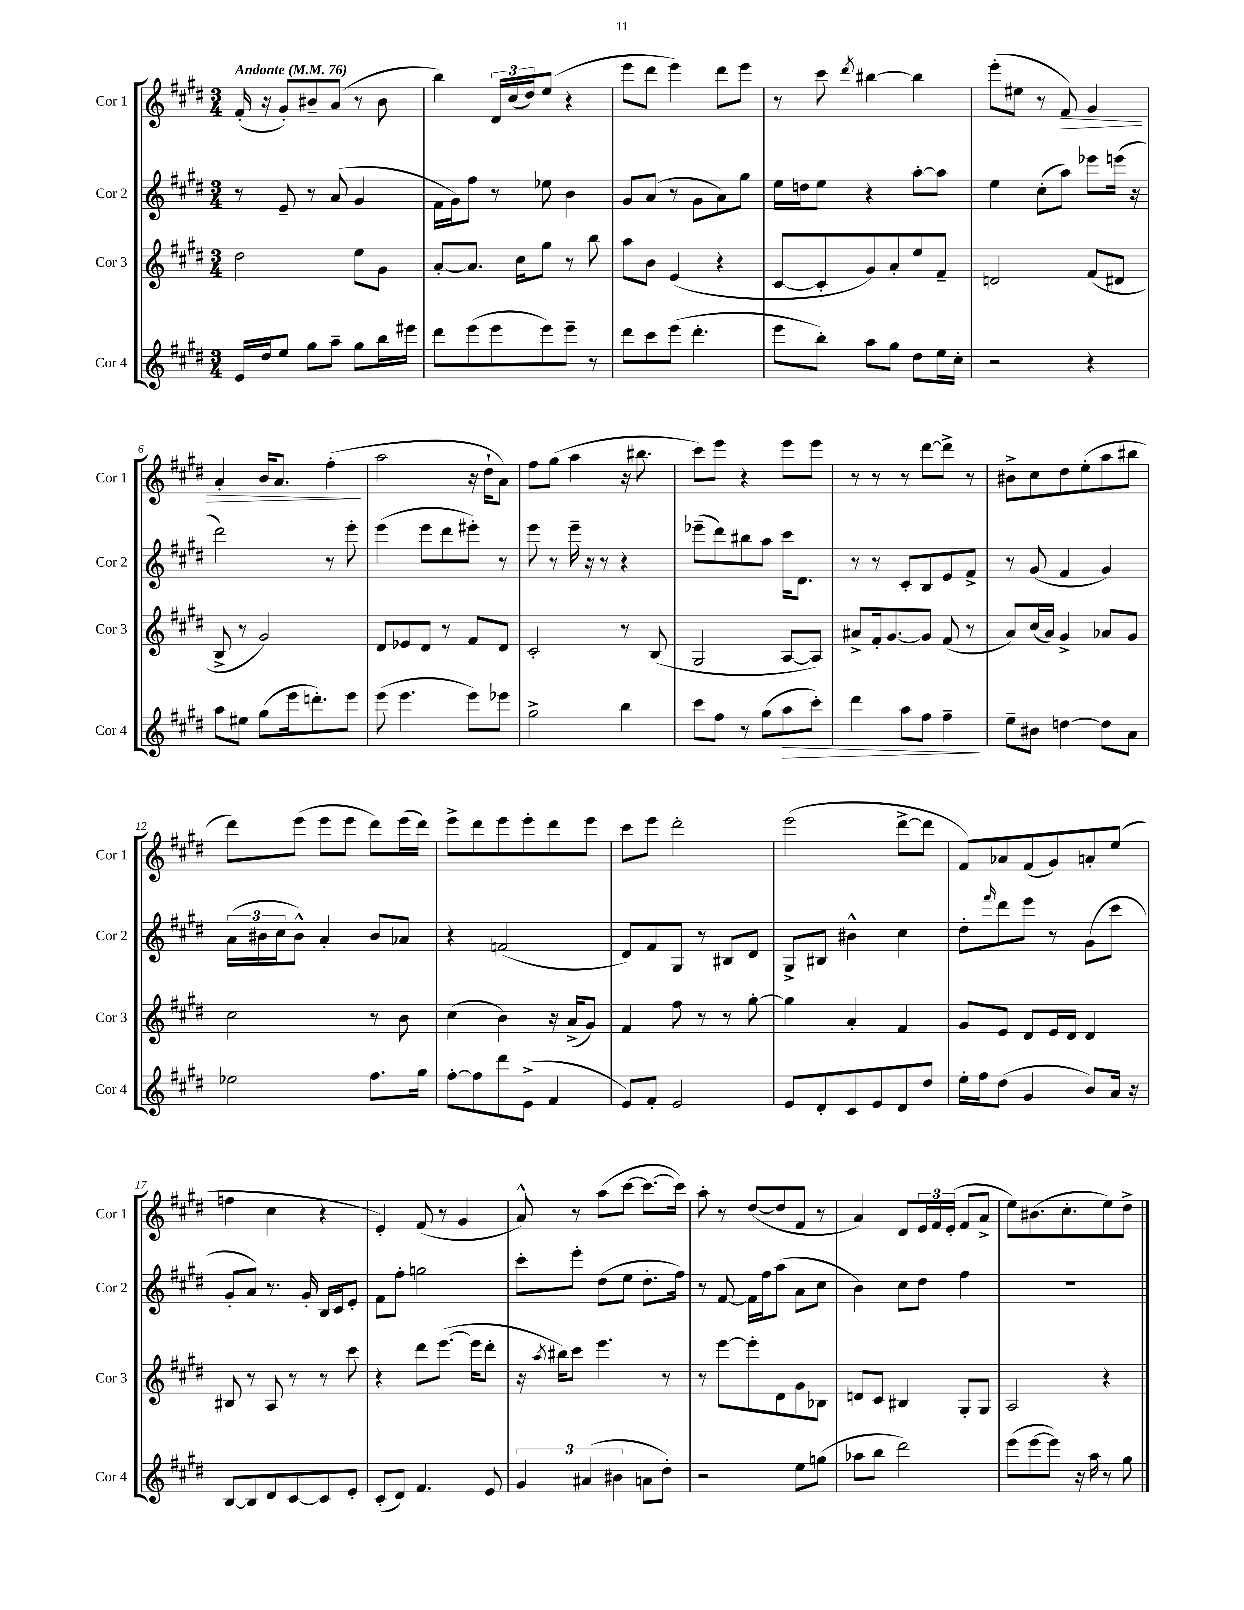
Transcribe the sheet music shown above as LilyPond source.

<<
\new StaffGroup <<
\new Staff = "s0" \with { instrumentName = "Cor 1" shortInstrumentName = "Cor 1" } {
    \clef treble \key e \major \numericTimeSignature \time 3/4 \tempo "Andante" 4 = 76
    fis'16-.( r16 gis'8-.) bis'8-- a'8( r8 bis'8 |
    b''4) \tuplet 3/2 { dis'16 cis''16( dis''16) } e''8( r4 |
    e'''8 dis'''8 e'''4) dis'''8 e'''8 |
    r8 cis'''8 \acciaccatura { dis'''8 } bis''4~ bis''4 |
    e'''8-.( eis''8 r8 fis'8\>) gis'4 |
    a'4-. b'16 a'8. fis''4-.\!( |
    a''2 r16 dis''16-! a'8) |
    fis''8 gis''8( a''4 r16 bis''8. |
    cis'''8) e'''8 r4 e'''8 e'''8 |
    r8 r8 r8 dis'''8~ dis'''8-> r8 |
    bis'8-> cis''8 dis''8 e''8-.( a''8 bis''8 |
    dis'''8) e'''8( e'''8 e'''8 dis'''8) e'''16( dis'''16) |
    e'''8-> dis'''8 e'''8 e'''8-. dis'''8 e'''8 |
    cis'''8 e'''8 dis'''2-. |
    e'''2( dis'''8~-> dis'''8 |
    fis'8) aes'8 fis'8( gis'8) a'8-. e''8( |
    f''4 cis''4 r4 |
    e'4-.) fis'8( r8 gis'4 |
    a'8-^) r8 a''8( cis'''8~ cis'''8.~ cis'''16) |
    a''8-. r8 dis''8~( dis''8 fis'8 r8 |
    a'4) dis'8 \tuplet 3/2 { e'16 fis'16 e'16-.( } fis'8 a'8-> |
    e''8) bis'8.( cis''8.-. e''8) dis''8-> \bar "|." |
}
\new Staff = "s1" \with { instrumentName = "Cor 2" shortInstrumentName = "Cor 2" } {
    \clef treble \key e \major \numericTimeSignature \time 3/4
    r8 e'8-- r8 a'8( gis'4 |
    fis'16 gis'16) fis''8 r8 ees''8 b'4 |
    gis'8 a'8( r8 gis'8 a'8) gis''8 |
    e''16 d''16 e''8 r4 a''8~-. a''8 |
    e''4 cis''8-.( a''8) ees'''8 e'''16( r16 |
    dis'''2) r8 e'''8-. |
    e'''4( e'''8 dis'''8 eis'''8-.) r8 |
    e'''8 r8 e'''16-- r16 r8 r4 |
    ees'''8--( dis'''8) bis''8 a''8 cis'''16 dis'8. |
    r8 r8 cis'8-. b8 e'8 fis'8-> |
    r8 gis'8( fis'4 gis'4) |
    \tuplet 3/2 { a'16( bis'16 cis''16 } bis'8-^) a'4-. bis'8 aes'8 |
    r4 f'2( |
    dis'8) fis'8 gis8 r8 bis8 dis'8 |
    gis8-> bis8 bis'4-^ cis''4 |
    dis''8-. \grace { fis'''16 } dis'''8 e'''8 r8 gis'8( cis'''8 |
    gis'8-. a'8) r8. gis'16-. b16 cis'16 e'8-. |
    fis'8 fis''8-. g''2 |
    cis'''8-. e'''8-. dis''8( e''8 dis''8.-. fis''16) |
    r8 fis'8~ fis'16 fis''16 a''8( a'8 cis''8 |
    b'4) cis''8 dis''8 fis''4 |
    R2. \bar "|." |
}
\new Staff = "s2" \with { instrumentName = "Cor 3" shortInstrumentName = "Cor 3" } {
    \clef treble \key e \major \numericTimeSignature \time 3/4
    dis''2 e''8 gis'8 |
    a'8~-. a'8. cis''16 gis''8 r8 b''8 |
    a''8 b'8 e'4( r4 |
    cis'8~ cis'8-. gis'8) a'8-. e''8 fis'8-- |
    d'2 fis'8( dis'8 |
    b8-> r8 gis'2) |
    dis'8 ees'8 dis'8 r8 fis'8 dis'8 |
    cis'2-. r8 b8( |
    gis2 a8~ a8) |
    ais'8-> fis'16-. gis'8.~ gis'8 fis'8( r8 |
    a'8) cis''16( a'16) gis'4-> aes'8 gis'8 |
    cis''2 r8 b'8 |
    cis''4( b'4) r16 a'16->( gis'8) |
    fis'4 fis''8 r8 r8 gis''8~-. |
    gis''4 a'4-. fis'4 |
    gis'8 e'8 dis'8 e'16 dis'16 dis'4 |
    bis8 r8 a8 r8 r8 cis'''8 |
    r4 dis'''8 e'''8.~( e'''16 dis'''8-. |
    r16 \acciaccatura { a''8 } bis''16) cis'''8 e'''4. r8 |
    r8 e'''8~ e'''8-. dis'8 gis'8 bes8 |
    d'8 cis'8 bis4 gis8-. gis8 |
    a2 r4 \bar "|." |
}
\new Staff = "s3" \with { instrumentName = "Cor 4" shortInstrumentName = "Cor 4" } {
    \clef treble \key e \major \numericTimeSignature \time 3/4
    e'16 dis''16 e''8 gis''8 a''8-- gis''8 b''16 eis'''16 |
    dis'''8 e'''8( e'''8 e'''8) e'''8-- r8 |
    dis'''8 cis'''8 e'''8( dis'''4.-. |
    e'''8 b''8-.) a''8 gis''8 dis''8 e''16 cis''16-. |
    r2 r4 |
    a''8 eis''8 gis''8( e'''16 d'''8.-.) e'''8 |
    e'''8( e'''4. e'''8) ees'''8 |
    gis''2-> b''4 |
    cis'''8 fis''8 r8 gis''8( a''8\> cis'''8-.) |
    dis'''4 a''8 fis''8 fis''4--\! |
    e''8-- bis'8 d''4~ d''8 a'8 |
    ees''2 fis''8. gis''16 |
    fis''8~-. fis''8 dis'''8 e'8->( fis'4 |
    e'8) fis'8-. e'2 |
    e'8 dis'8-. cis'8 e'8 dis'8 dis''8 |
    e''16-. fis''16 dis''8( gis'4 b'8) a'16 r16 |
    b8~ b8 dis'8 cis'8~ cis'8 e'8-. |
    cis'8-.( dis'8) fis'4. e'8 |
    \tuplet 3/2 { gis'4 ais'4( bis'4 } a'8 dis''8-.) |
    r2 e''8 g''8( |
    aes''8 b''8 dis'''2) |
    e'''8( e'''8~ e'''8) r16 a''16 r8 gis''8 \bar "|." |
}
>>
>>
